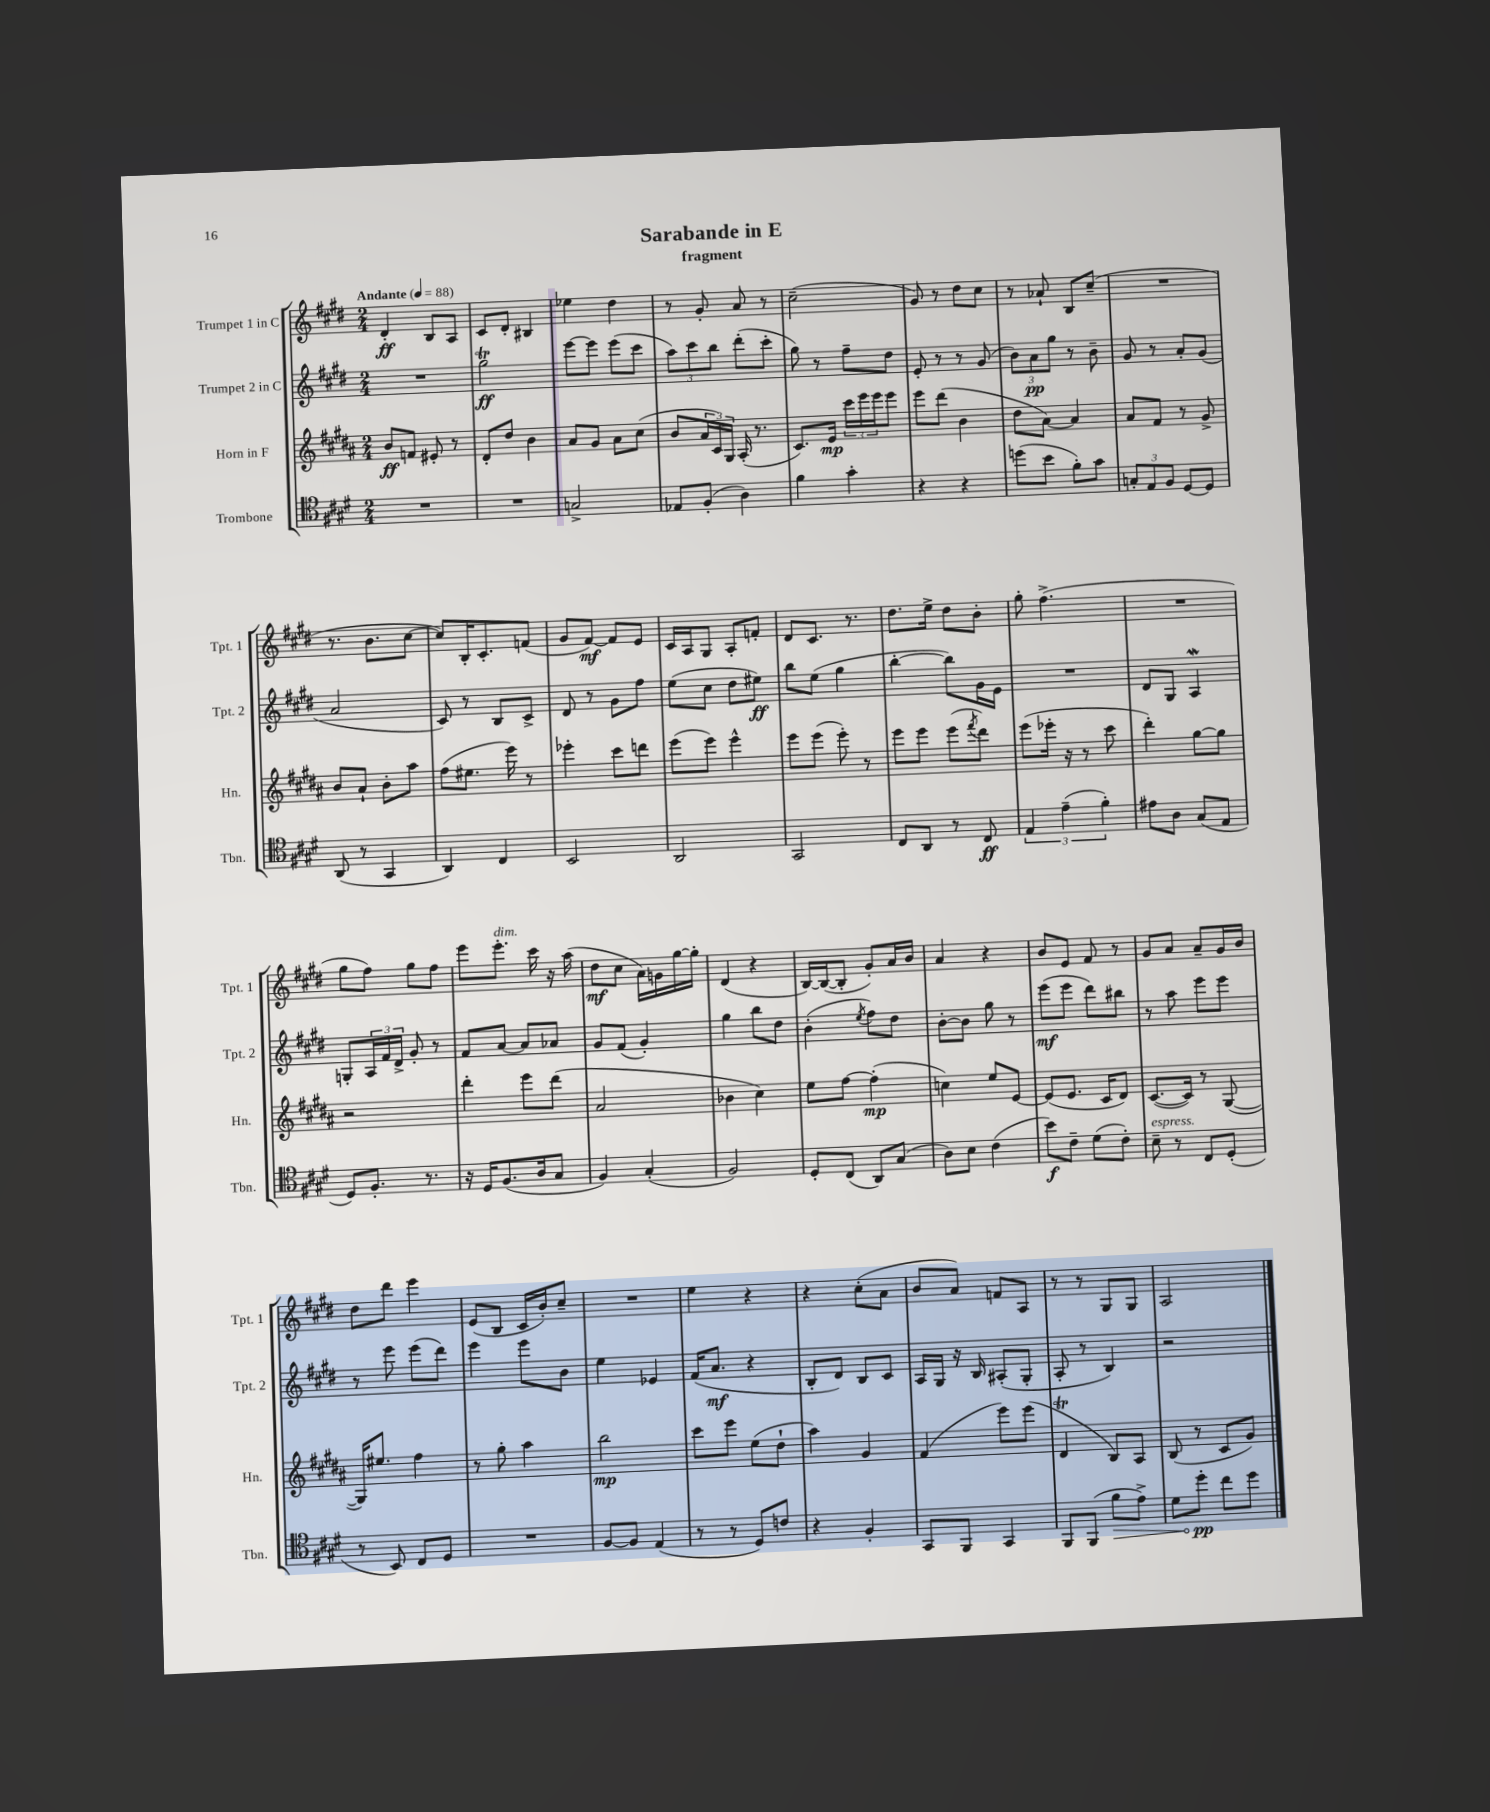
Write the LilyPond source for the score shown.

\header { title = "Sarabande in E" subtitle = "fragment" }
<<
\new StaffGroup <<
\new Staff = "s0" \with { instrumentName = "Trumpet 1 in C" shortInstrumentName = "Tpt. 1" } {
    \clef treble \key e \major \numericTimeSignature \time 2/4 \tempo "Andante" 4 = 88
    dis'4-.\ff b8 a8 |
    cis'8 dis'8-. bis4 |
    ees''4 dis''4 |
    r8 gis'8-. a'8 r8 |
    cis''2--( |
    gis'8) r8 dis''8 cis''8 |
    r8 aes'8-! b8 cis''8--( |
    R2 |
    r8. b'8. cis''8~ |
    cis''8) b16-. cis'8.-. f'8( |
    gis'8 fis'8~\mf) fis'8 e'8 |
    cis'16 a16 gis8 a8-. f'8-. |
    dis'8 cis'8. r8. |
    dis''8. e''16-> dis''8 b'8-. |
    gis''8-. fis''4.->( |
    R2 |
    gis''8 fis''8) gis''8 fis''8 |
    e'''8 e'''8.-.^\markup { \italic "dim." } cis'''16 r16 a''16( |
    dis''8\mf cis''8 a'16) g'16 gis''16~ gis''16-. |
    dis'4( r4 |
    b16~) b16~( b8-. gis'8-.) a'16 b'16 |
    a'4 r4 |
    b'8 e'8 fis'8 r8 |
    gis'8 a'8 a'8-- gis'16 b'16 |
    dis''8 dis'''8 e'''4 |
    e'8( b8 cis'16 b'16-.) cis''8-- |
    R2 |
    e''4 r4 |
    r4 cis''8-.( a'8 |
    b'8 a'8) f'8 a8 |
    r8 r8 gis8 gis8 |
    a2 \bar "|." |
}
\new Staff = "s1" \with { instrumentName = "Trumpet 2 in C" shortInstrumentName = "Tpt. 2" } {
    \clef treble \key e \major \numericTimeSignature \time 2/4
    R2 |
    gis''2\trill\ff |
    e'''8~ e'''8 e'''8( cis'''8 |
    \tuplet 3/2 { a''8) cis'''8 b''8 } dis'''8-.( cis'''8-. |
    gis''8) r8 fis''8-- dis''8 |
    e'8-. r8 r8 gis'8( |
    \tuplet 3/2 { b'8) a'8\pp gis''8 } r8 b'8-- |
    gis'8 r8 a'8-. gis'8( |
    a'2 |
    cis'8) r8 b8 cis'8-> |
    dis'8 r8 gis'8 fis''8 |
    e''8( cis''8 dis''8 eis''8\ff) |
    b''8 e''8( gis''4 |
    b''4~-. b''8) gis'16 e'16 |
    R2 |
    dis'8 gis8 a4\mordent |
    g8-. \tuplet 3/2 { a16 fis'16 dis'16-> } gis'8-. r8 |
    fis'8 a'8~ a'8 aes'8 |
    gis'8 fis'8( gis'4-.) |
    gis''4 b''8 dis''8 |
    b'4-.( \acciaccatura { e''8 } fis''8) dis''8 |
    b'8~-. b'8 gis''8 r8 |
    e'''8\mf( e'''8 dis'''8) bis''8 |
    r8 a''8 e'''8 e'''8 |
    r8 e'''8 e'''8( dis'''8) |
    e'''4 e'''8 b'8 |
    e''4 ees'4 |
    fis'16( a'8.\mf r4 |
    b8-. dis'8) b8 cis'8 |
    a16 gis16 r16 b16 ais8-.( gis8-. |
    a8-. r8 b4) |
    r2 \bar "|." |
}
\new Staff = "s2" \with { instrumentName = "Horn in F" shortInstrumentName = "Hn." } {
    \clef treble \key b \major \numericTimeSignature \time 2/4
    b'8\ff f'8 eis'8-. r8 |
    dis'8-. dis''8 b'4 |
    ais'8 gis'8 ais'8 cis''8( |
    b'8 \tuplet 3/2 { ais'16 cis'16) gis16 } ais16-.( r8. |
    cis'8.) e'16\mp \tuplet 3/2 { cis'''16 e'''16 e'''16 } e'''8 |
    e'''8 dis'''8( b'4 |
    dis''8 ais'8~) ais'4 |
    ais'8 fis'8 r8 gis'8-> |
    b'8 ais'8-! b'8-. ais''8 |
    fis''8( eis''8. e'''16) r8 |
    ees'''4-. cis'''8 d'''8 |
    e'''8( e'''8) e'''4-^ |
    e'''8 e'''8( e'''8-.) r8 |
    e'''8 e'''8 e'''8( \acciaccatura { fis'''8 } dis'''8) |
    e'''8( ees'''16-. r16 r8 cis'''8 |
    dis'''4-.) gis''8~ gis''8 |
    r2 |
    dis'''4-. e'''8 dis'''8( |
    ais'2 |
    bes'4 cis''4) |
    e''8 fis''8~ fis''4-.\mp( |
    c''4) e''8 e'8~ |
    e'8( e'8. cis'16 dis'8) |
    cis'8.~( cis'16) r8 gis8~( |
    gis16) eis''8. fis''4 |
    r8 gis''8-. ais''4 |
    b''2\mp |
    cis'''8 e'''8 e''8( dis''8-! |
    ais''4) gis'4 |
    fis'4( e'''8) e'''8( |
    dis'4\trill b8) ais8 |
    b8( r8 cis'8 gis'8) \bar "|." |
}
\new Staff = "s3" \with { instrumentName = "Trombone" shortInstrumentName = "Tbn." } {
    \clef tenor \key e \major \numericTimeSignature \time 2/4
    R2 |
    R2 |
    g2-> |
    ees8 fis8-.( a4) |
    fis'4 gis'4-. |
    r4 r4 |
    d''8( b'8 fis'8-.) gis'8 |
    \tuplet 3/2 { g8-. e8 fis8 } dis8~ dis8 |
    a,8( r8 gis,4 |
    a,4) cis4 |
    b,2 |
    a,2 |
    gis,2 |
    cis8 a,8 r8 cis8\ff |
    \tuplet 3/2 { e4 e'4--( fis'4-.) } |
    eis'8 a8 gis8( e8 |
    dis8) fis8.-. r8. |
    r16 dis16 fis8.( a16 gis8 |
    fis4) gis4-.( |
    fis2) |
    dis8-. cis8( a,8) gis8( |
    a8) b8 cis'4( |
    b'8\f) cis'8-- dis'8( cis'8-.) |
    b8--^\markup { \italic "espress." } r8 cis8 dis8-.( |
    r8 b,8) cis8 dis8 |
    R2 |
    fis8~ fis8 e4( |
    r8 r8 dis8) c'8 |
    r4 fis4-. |
    gis,8 fis,8 gis,4 |
    fis,8 fis,8( \once \override Hairpin.circled-tip = ##t fis'8\> e'8->) |
    dis'8 dis''8-.\pp\! cis''8 dis''8 \bar "|." |
}
>>
>>
\layout { \context { \Score \remove "Bar_number_engraver" } }
